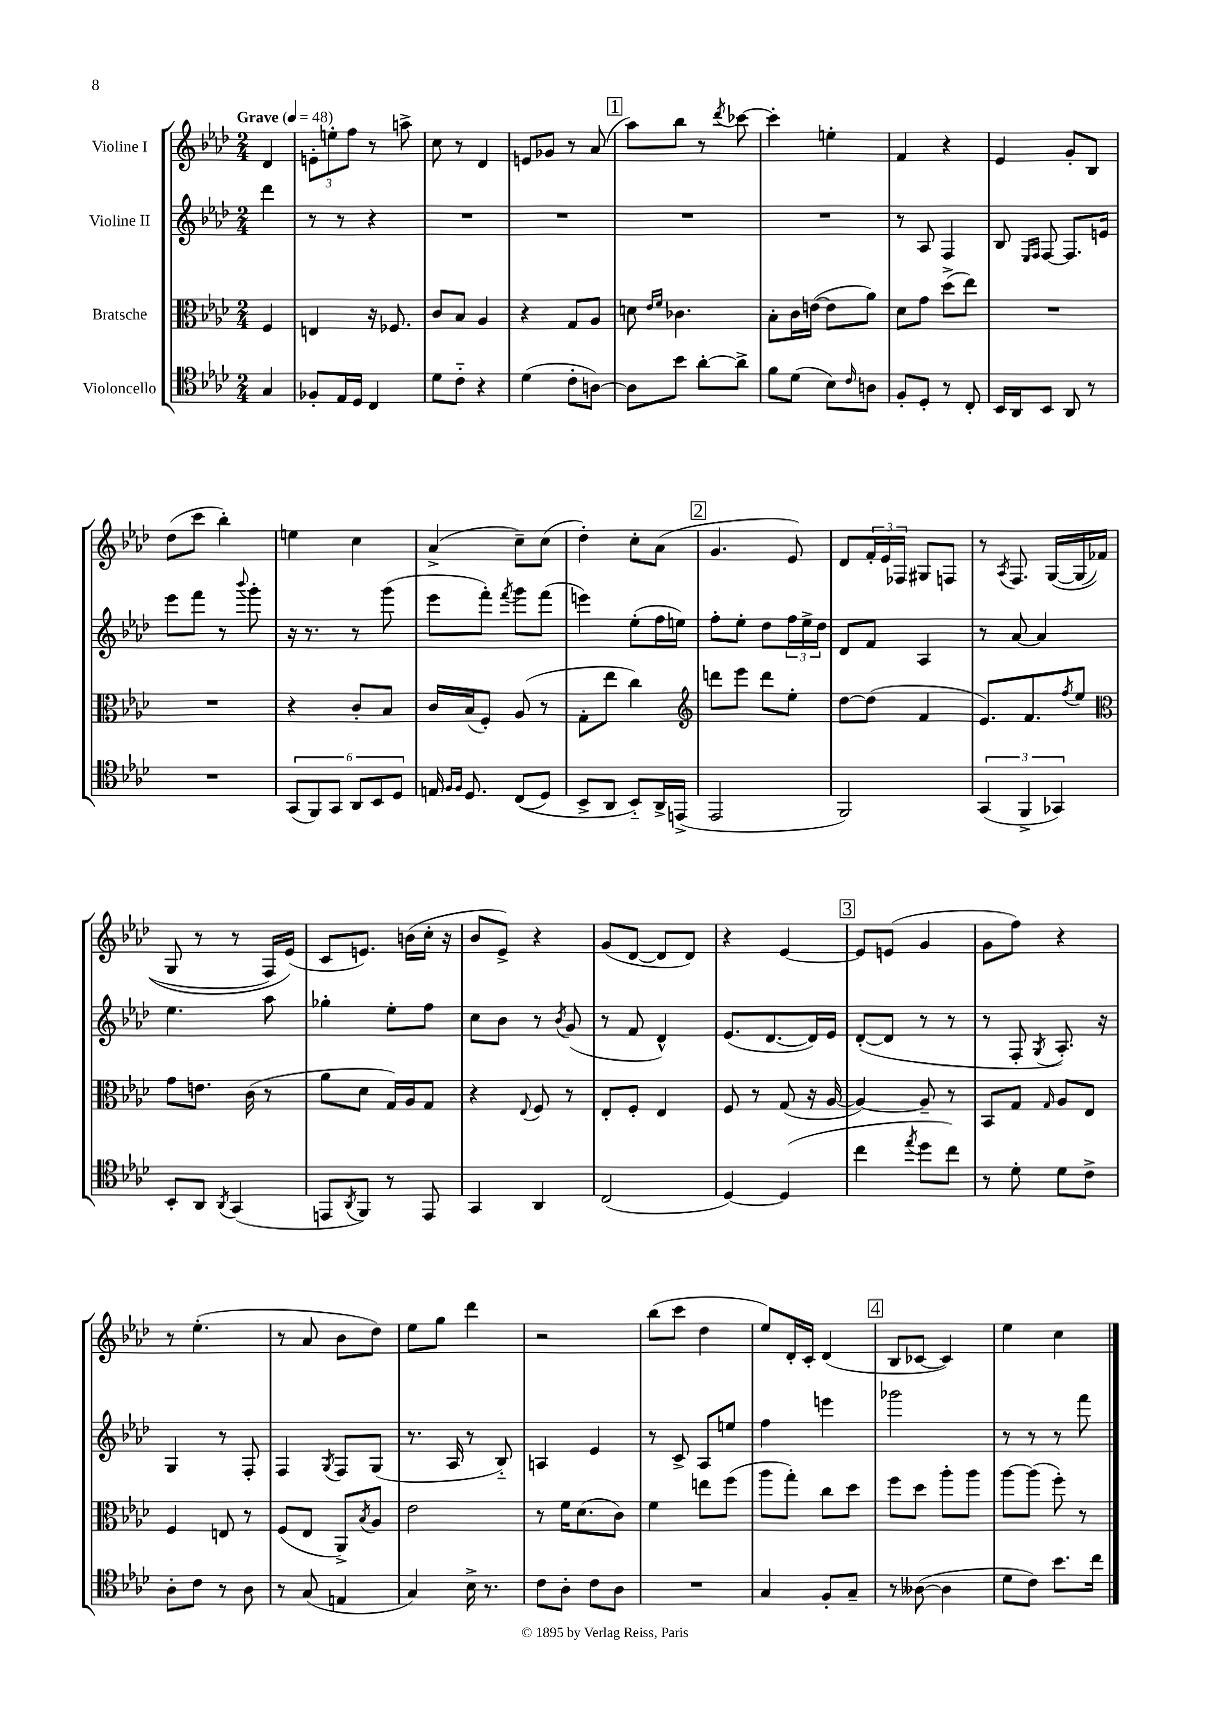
<<
\new StaffGroup <<
\new Staff = "s0" \with { instrumentName = "Violine I" } {
    \clef treble \key aes \major \numericTimeSignature \time 2/4 \partial 4 \tempo "Grave" 4 = 48
    des'4 |
    \tuplet 3/2 { e'8-. e''8-. f''8 } r8 a''8-> |
    c''8 r8 des'4 |
    e'8 ges'8 r8 aes'8( |
    \mark \markup { \box "1" } aes''8) bes''8 r8 \acciaccatura { des'''8 } ces'''8~ |
    ces'''4-. e''4-. |
    f'4 r4 |
    ees'4 g'8-. bes8 |
    des''8( c'''8 bes''4-.) |
    e''4 c''4 |
    aes'4->( c''8--) c''8( |
    des''4-.) c''8-. aes'8( |
    \mark \markup { \box "2" } g'4. ees'8) |
    des'8 \tuplet 3/2 { f'16-. ees'16 fes16 } gis8 f8 |
    r8 \acciaccatura { aes8 } f8. g16~\( g16( fes'16 |
    g8 r8 r8 f16) ees'16(\) |
    c'8 e'8.) b'16( c''16-. r16 |
    bes'8 ees'8->) r4 |
    g'8( des'8~ des'8 des'8) |
    r4 ees'4~ |
    \mark \markup { \box "3" } ees'8 e'8( g'4 |
    g'8 f''8) r4 |
    r8 ees''4.-.( |
    r8 aes'8 bes'8 des''8) |
    ees''8 g''8 des'''4 |
    r2 |
    bes''8( c'''8 des''4 |
    ees''8) des'16-. c'16-. des'4( |
    \mark \markup { \box "4" } bes8 ces'8~ ces'4) |
    ees''4 c''4 \bar "|." |
}
\new Staff = "s1" \with { instrumentName = "Violine II" } {
    \clef treble \key aes \major \numericTimeSignature \time 2/4 \partial 4
    des'''4 |
    r8 r8 r4 |
    R2 |
    R2 |
    \mark \markup { \box "1" } R2 |
    R2 |
    r8 aes8 f4 |
    bes8 \grace { ees16 f16 } f8~ f8. e'16 |
    ees'''8 f'''8 r8 \appoggiatura { bes'''8 } g'''8-. |
    r16 r8. r8 g'''8( |
    ees'''8 f'''8-.) \acciaccatura { f'''8 } g'''8 f'''8( |
    e'''4) ees''8-.( f''16 e''16) |
    \mark \markup { \box "2" } f''8-. ees''8-. des''8 \tuplet 3/2 { f''16 ees''16-> des''16 } |
    des'8 f'8 aes4 |
    r8 aes'8~ aes'4 |
    ees''4. aes''8 |
    ges''4-. ees''8-. f''8 |
    c''8 bes'8 r8 \acciaccatura { bes'8 } g'8( |
    r8 f'8 des'4-^) |
    ees'8.( des'8.~ des'16) ees'16 |
    \mark \markup { \box "3" } des'8~-.( des'8 r8 r8 |
    r8 f8-. \acciaccatura { g8 } aes8.-.) r16 |
    g4 r8 f8-. |
    f4 \acciaccatura { g8 } f8 g8( |
    r8. aes16 r8 bes8-_) |
    a4 ees'4 |
    r8 c'8-> aes8 e''8 |
    f''4 e'''4 |
    \mark \markup { \box "4" } ges'''2 |
    r8 r8 r8 f'''8 \bar "|." |
}
\new Staff = "s2" \with { instrumentName = "Bratsche" } {
    \clef alto \key aes \major \numericTimeSignature \time 2/4 \partial 4
    f4 |
    e4 r16 fes8. |
    c'8 bes8 aes4 |
    r4 g8 aes8 |
    \mark \markup { \box "1" } d'8 \grace { ees'16 f'16 } ces'4. |
    bes8-. c'16 e'16~( e'8 aes'8) |
    des'8 g'8 des''8->( ees''8) |
    R2 |
    R2 |
    r4 c'8-. bes8 |
    c'16 bes16( f8-.) aes8( r8 |
    g8-. ees''8 c''4) |
    \mark \markup { \box "2" } \clef treble d'''8 ees'''8 d'''8 ees''8-. |
    des''8~ des''8( f'4 |
    ees'8.) f'8. \acciaccatura { f''8 } ees''8 |
    \clef alto g'8 e'8. c'16( r8 |
    aes'8 des'8 g16) aes16 g8 |
    r4 \appoggiatura { ees8 } f8 r8 |
    ees8-. f8-. ees4 |
    f8 r8 g8( r16 aes16~ |
    \mark \markup { \box "3" } aes4~) aes8-- r8 |
    bes,8 g8 \grace { g16 } aes8 ees8 |
    f4 e8 r8 |
    f8( ees8 aes,8->) \acciaccatura { bes8 } aes8 |
    ees'2 |
    r8 f'16 des'8.( c'8) |
    f'4 e''8 f''8( |
    aes''8 g''8-.) c''8 des''8 |
    \mark \markup { \box "4" } f''8 des''8 aes''8-. aes''8 |
    aes''8~ aes''8( f''8-.) r8 \bar "|." |
}
\new Staff = "s3" \with { instrumentName = "Violoncello" } {
    \clef tenor \key aes \major \numericTimeSignature \time 2/4 \partial 4
    g4 |
    fes8-. ees16 des16 c4 |
    des'8 c'8-_ r4 |
    des'4( c'8-. a8~) |
    \mark \markup { \box "1" } a8 bes'8 aes'8~-. aes'8-> |
    f'8 des'8( bes8) \grace { c'16 } a8 |
    f8-. des8-. r8 c8-. |
    bes,16 aes,16 bes,8 aes,8 r8 |
    R2 |
    \tuplet 6/4 { g,8( f,8) g,8 aes,8 bes,8 des8 } |
    e16 \grace { f16 f16 } des8. c8(\( des8) |
    bes,8-> aes,8 bes,8-_\) aes,16-> e,16->( |
    \mark \markup { \box "2" } ees,2 |
    f,2) |
    \tuplet 3/2 { g,4( f,4-> ges,4) } |
    bes,8-. aes,8 \acciaccatura { aes,8 } g,4( |
    e,8 \acciaccatura { aes,8 } f,8) r8 e,8 |
    g,4 aes,4 |
    c2( |
    des4~) des4( |
    \mark \markup { \box "3" } c''4 \acciaccatura { ees''8 } des''8 c''8) |
    r8 des'8-. des'8 c'8-> |
    aes8-. c'8 r8 aes8 |
    r8 g8( e4 |
    g4) bes16-> r8. |
    c'8 aes8-. c'8 aes8 |
    R2 |
    g4 f8-. g8-- |
    \mark \markup { \box "4" } r8 aeses8~( aeses4 |
    des'8 c'8) bes'8. c''16 \bar "|." |
}
>>
>>
\layout { \context { \Score \remove "Bar_number_engraver" } }
